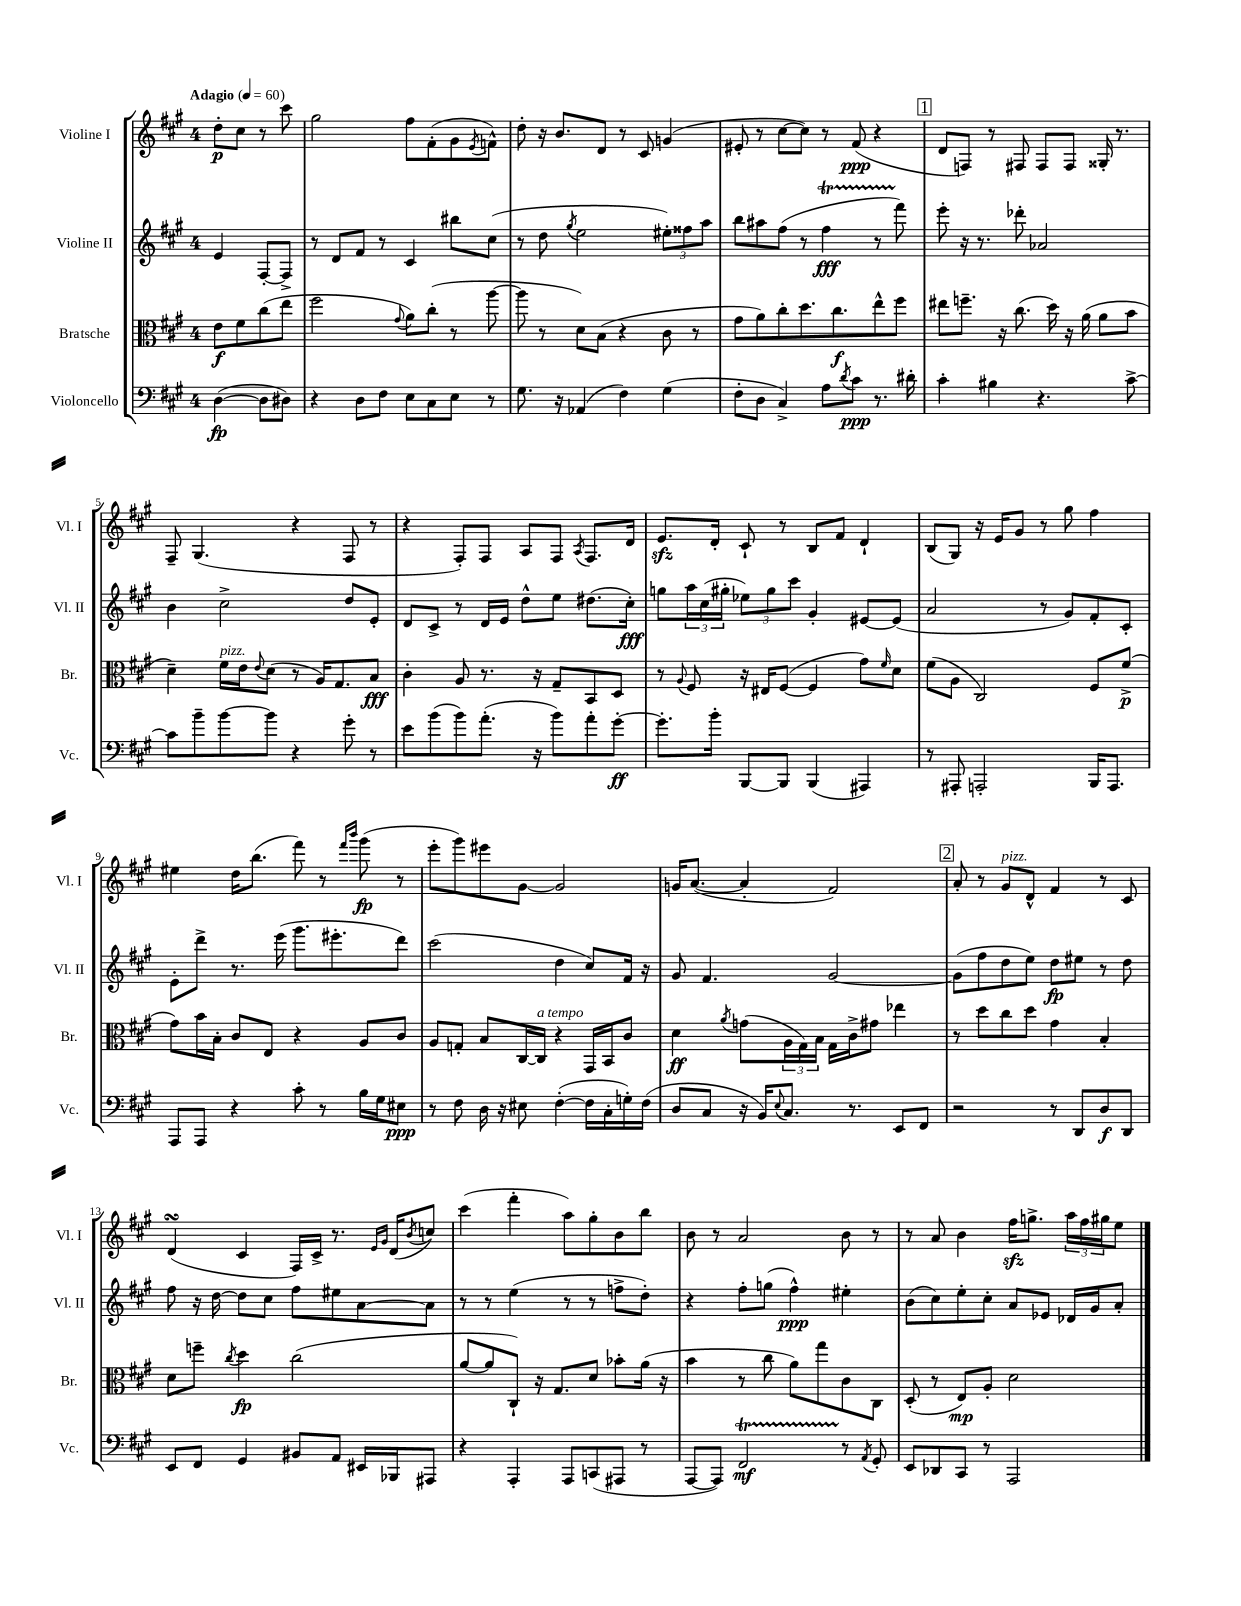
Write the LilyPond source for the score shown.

<<
\new StaffGroup <<
\new Staff = "s0" \with { instrumentName = "Violine I" shortInstrumentName = "Vl. I" } {
    \clef treble \key a \major \once \override Staff.TimeSignature.style = #'single-digit \time 4/4 \partial 2 \tempo "Adagio" 4 = 60
    d''8-.\p cis''8 r8 cis'''8 |
    gis''2 fis''8 fis'8-.( gis'8 \acciaccatura { e'8 } f'8-^) |
    d''8-. r16 b'8. d'8 r8 cis'8 g'4( |
    eis'8-. r8 cis''8~ cis''8) r8 fis'8\ppp( r4 |
    \mark \markup { \box "1" } d'8 f8) r8 fis8 fis8 fis8 gisis16-. r8. |
    fis8-- gis4.( r4 fis8 r8 |
    r4 fis8-.) fis8 a8 fis8 \acciaccatura { a8 } fis8. d'16 |
    e'8.\sfz d'16-. cis'8-! r8 b8 fis'8 d'4-! |
    b8( gis8) r16 e'16 gis'8 r8 gis''8 fis''4 |
    eis''4 d''16 b''8.( fis'''8) r8 \grace { fis'''16 b'''16 } gis'''8\fp( r8 |
    e'''8-. gis'''8) eis'''8 gis'8~ gis'2 |
    g'16 a'8.~( a'4-. fis'2) |
    \mark \markup { \box "2" } a'8-. r8 gis'8^\markup { \italic "pizz." } d'8-^ fis'4 r8 cis'8 |
    d'4\turn( cis'4 fis16) cis'16-> r8. \grace { e'16 gis'16 } d'16( \acciaccatura { b'8 } c''8) |
    cis'''4( fis'''4-. a''8) gis''8-. b'8 b''8 |
    b'8 r8 a'2 b'8 r8 |
    r8 a'8 b'4 fis''16\sfz g''8.-> \tuplet 3/2 { a''16 fis''16 gis''16 } e''8 \bar "|." |
}
\new Staff = "s1" \with { instrumentName = "Violine II" shortInstrumentName = "Vl. II" } {
    \clef treble \key a \major \once \override Staff.TimeSignature.style = #'single-digit \time 4/4 \partial 2
    e'4 fis8~-. fis8-> |
    r8 d'8 fis'8 r8 cis'4 bis''8 cis''8( |
    r8 d''8 \acciaccatura { gis''8 } e''2 \tuplet 3/2 { eis''8-.) fisis''8 a''8 } |
    b''8 ais''8 fis''8( r8 fis''4\startTrillSpan\fff r8 fis'''8\stopTrillSpan) |
    \mark \markup { \box "1" } e'''8-. r16 r8. des'''8-. aes'2 |
    b'4 cis''2-> d''8 e'8-. |
    d'8 cis'8-> r8 d'16 e'16 d''8-^ e''8 dis''8.( cis''16-.\fff) |
    g''8 \tuplet 3/2 { a''16 cis''16( gis''16-. } \tuplet 3/2 { ees''8) gis''8 cis'''8 } gis'4-. eis'8~ eis'8( |
    a'2 r8 gis'8) fis'8-. cis'8-. |
    e'8-. d'''8-> r8. e'''16( gis'''8. eis'''8.-. d'''8) |
    cis'''2( d''4 cis''8) fis'16 r16 |
    gis'8 fis'4. gis'2~ |
    \mark \markup { \box "2" } gis'8( fis''8 d''8 e''8) d''8\fp eis''8 r8 d''8 |
    fis''8 r16 d''16~ d''8 cis''8 fis''8 eis''8 a'8~ a'8 |
    r8 r8 e''4( r8 r8 f''8-> d''8-.) |
    r4 fis''8-. g''8( fis''4-^\ppp) eis''4-. |
    b'8( cis''8) e''8-. cis''8-. a'8 ees'8 des'16 gis'16 a'8-. \bar "|." |
}
\new Staff = "s2" \with { instrumentName = "Bratsche" shortInstrumentName = "Br." } {
    \clef alto \key a \major \once \override Staff.TimeSignature.style = #'single-digit \time 4/4 \partial 2
    e'8\f fis'8 cis''8( e''8 |
    fis''2 \appoggiatura { gis'8 } a'8) cis''8-.( r8 a''8~ |
    a''8 r8 d'8) b8( r4 cis'8 r8 |
    gis'8 a'8) cis''8-. d''8. cis''8.\f e''8-^ fis''8 |
    \mark \markup { \box "1" } eis''8 f''8.-- r16 cis''8.( d''16) r16 a'16( a'8 b'8 |
    d'4--) fis'16^\markup { \italic "pizz." } e'16 \appoggiatura { e'8 } d'8( r8 a16) gis8. b8\fff |
    cis'4-. a8 r8. r16 gis8-- b,8 d8 |
    r8 \appoggiatura { a8 } fis8 r16 eis16 fis8~( fis4 gis'8) \grace { fis'16 } d'8 |
    fis'8( a8 cis2) fis8 fis'8->\p( |
    gis'8) b'16 b16-. cis'8 e8 r4 a8 cis'8 |
    a8 g8-. b8 cis16~ cis16^\markup { \italic "a tempo" } r4 gis,16 b,16 cis'8 |
    d'4\ff \acciaccatura { a'8 } g'8( \tuplet 3/2 { a16 gis16) b16 } gis16 cis'16-> gis'8 ees''4 |
    \mark \markup { \box "2" } r8 d''8 cis''8 d''8 gis'4 b4-. |
    d'8 f''8-- \acciaccatura { cis''8 } d''4\fp cis''2( |
    a'8~ a'8 cis8-!) r16 gis8. d'8 bes'8-. a'16( r16 |
    b'4 r8 cis''8 a'8) gis''8 cis'8 cis8 |
    d8-.( r8 e8\mp) a8-. d'2 \bar "|." |
}
\new Staff = "s3" \with { instrumentName = "Violoncello" shortInstrumentName = "Vc." } {
    \clef bass \key a \major \once \override Staff.TimeSignature.style = #'single-digit \time 4/4 \partial 2
    d4~\fp( d8 dis8) |
    r4 d8 fis8 e8 cis8 e8 r8 |
    gis8. r16 aes,4( fis4) gis4( |
    fis8-. d8 cis4->) a8 \acciaccatura { d'8 } cis'8\ppp r8. dis'16-. |
    \mark \markup { \box "1" } cis'4-. bis4 r4. cis'8~-> |
    cis'8 b'8-- b'8~ b'8 r4 gis'8-. r8 |
    e'8 b'8( b'8) a'8.-.( r16 b'8) a'8-. gis'8~-.\ff |
    gis'8.-. b'16-. b,,8~ b,,8 b,,4( ais,,4) |
    r8 ais,,8-. a,,2-. b,,16 a,,8. |
    a,,8 a,,8 r4 cis'8-. r8 b16 gis16 eis8\ppp |
    r8 fis8 d16 r16 eis8 fis4~-.( fis16 cis16-. g16-.) fis16( |
    d8 cis8 r16 b,16) \appoggiatura { e8 } cis8. r8. e,8 fis,8 |
    \mark \markup { \box "2" } r2 r8 d,8 d8\f d,8 |
    e,8 fis,8 gis,4 bis,8 a,8 eis,16 bes,,16 ais,,8 |
    r4 a,,4-. a,,8 c,8( ais,,8 r8 |
    a,,8~ a,,8) fis,2\startTrillSpan\mf r8\stopTrillSpan \acciaccatura { a,8 } gis,8-. |
    e,8 des,8 cis,8 r8 a,,2 \bar "|." |
}
>>
>>
